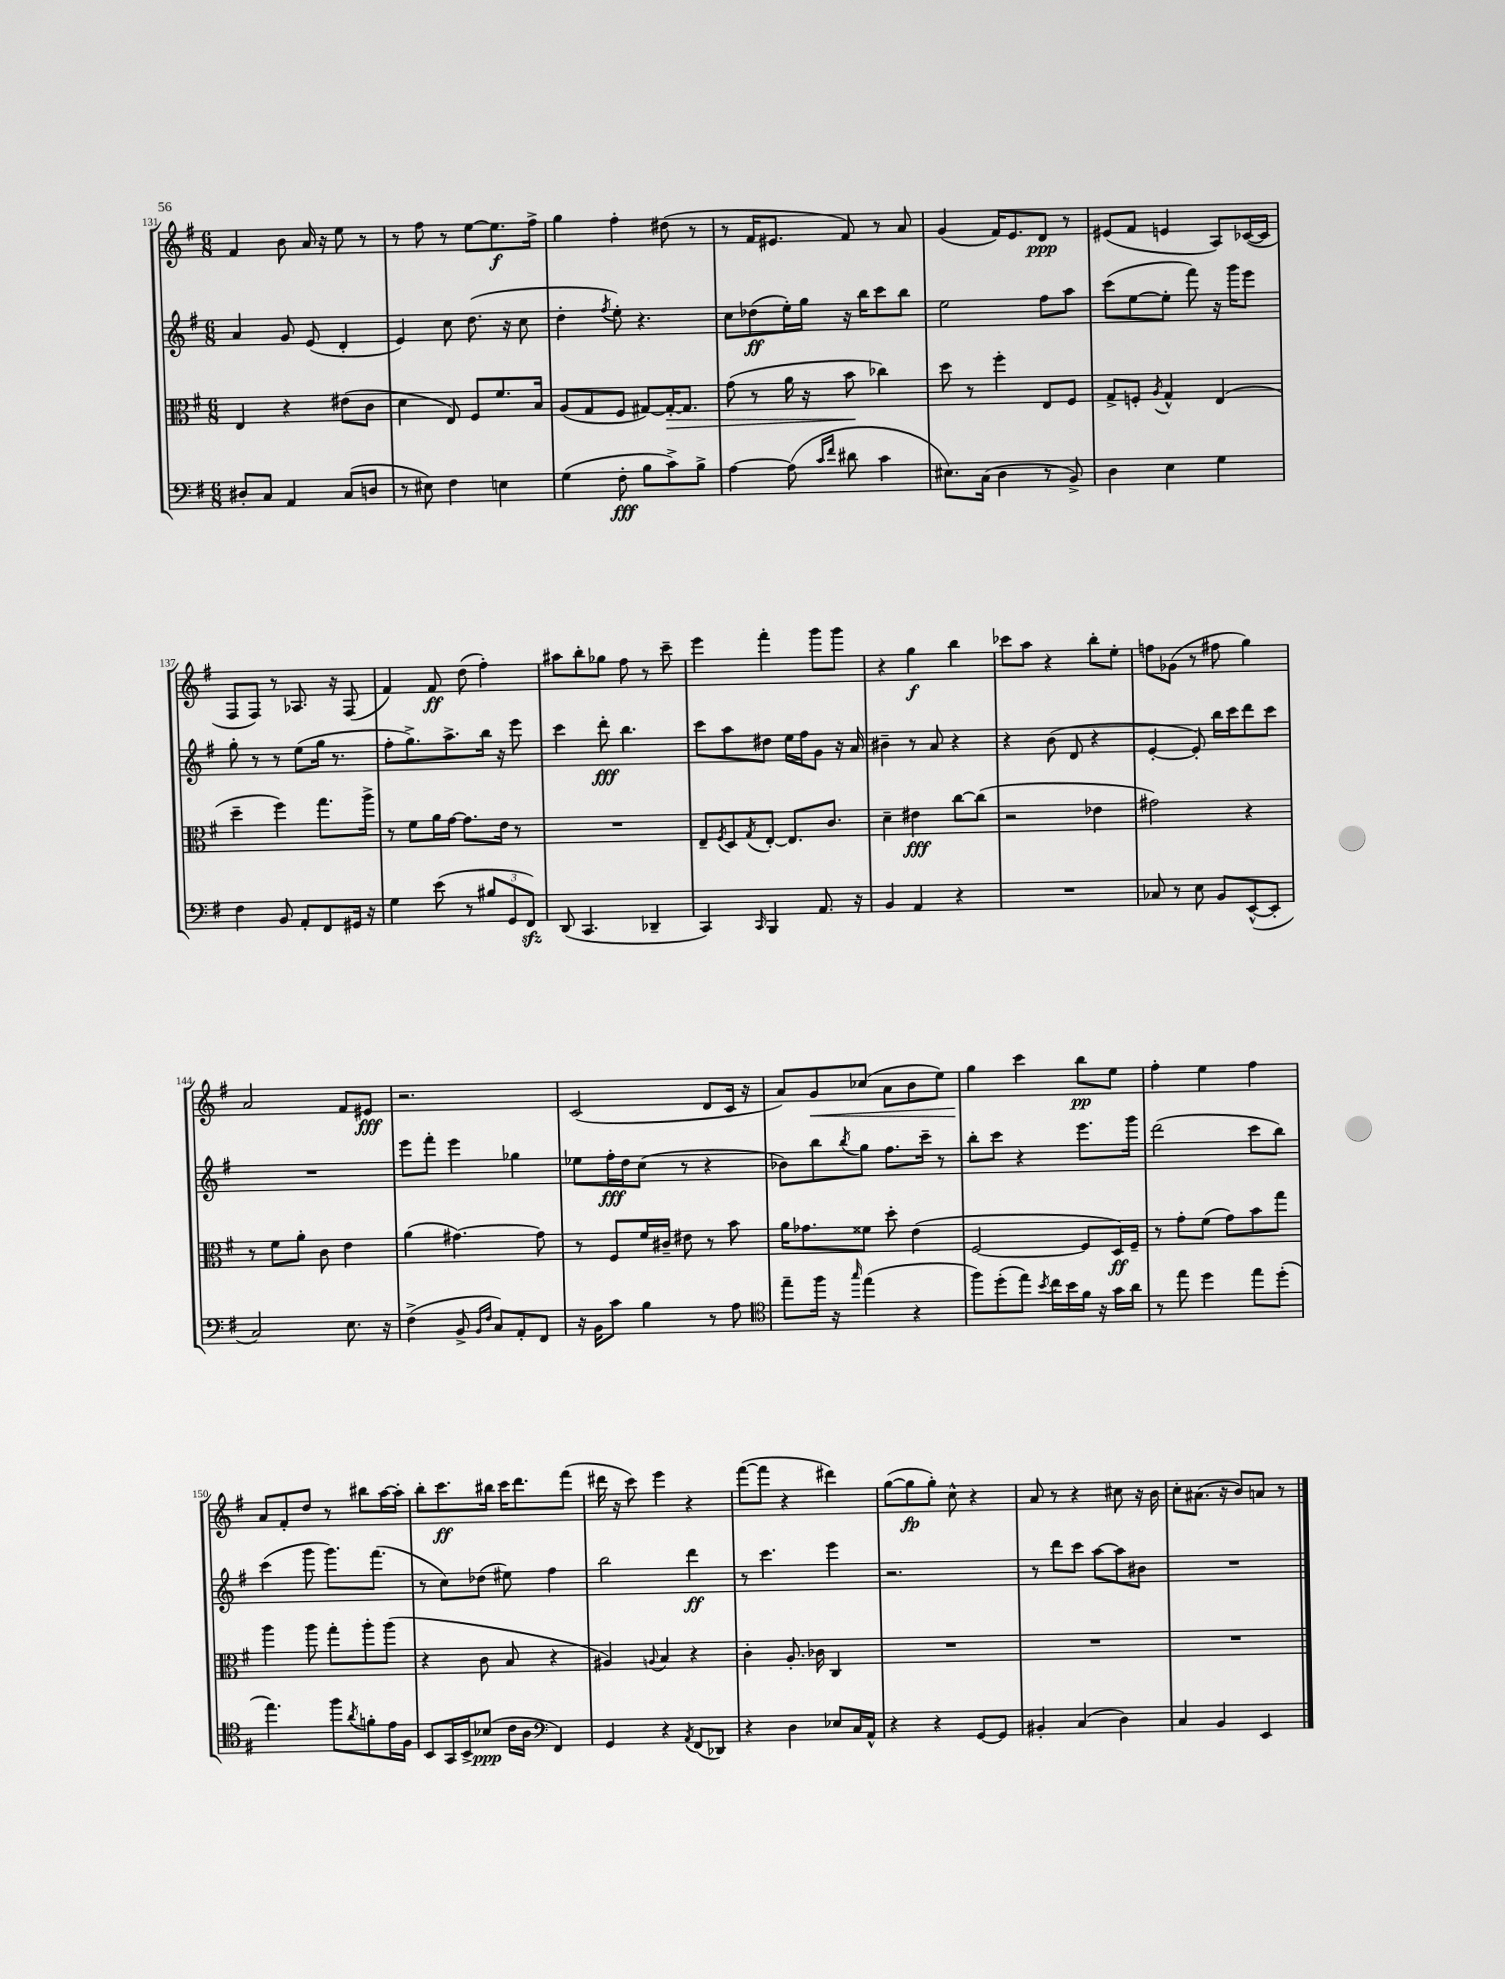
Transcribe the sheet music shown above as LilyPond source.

<<
\new StaffGroup <<
\new Staff = "s0" {
    \clef treble \key g \major \numericTimeSignature \time 6/8
    fis'4 b'8 a'16 r16 e''8 r8 |
    r8 fis''8 r8 e''8~ e''8.\f fis''16-> |
    g''4 fis''4-. dis''8( r8 |
    r8 fis'16 eis'8. fis'8) r8 a'8 |
    g'4( fis'16) e'8. d'8\ppp r8 |
    eis'8( fis'8 e'4 a8) ces'16~( ces'16 |
    fis8 fis8) r8 aes8. r16 fis8( |
    fis'4) fis'8\ff d''8( fis''4-.) |
    ais''8 b''8-. ges''8 fis''8 r8 c'''8-- |
    e'''4 fis'''4-. g'''8 g'''8 |
    r4 g''4\f b''4 |
    ces'''8 a''8 r4 b''8-. e''8-. |
    f''8 ges'8( r8 fis''8 g''4) |
    a'2 fis'8 eis'8\fff |
    r2. |
    c'2( d'8 c'16 r16 |
    a'8) g'8\< ces''8( a'8 b'8 e''8) |
    g''4\! c'''4 b''8\pp e''8 |
    fis''4-. e''4 fis''4 |
    a'8 fis'8-. d''8 r8 bis''8 a''16~ a''16-. |
    b''8-. c'''8.\ff bis''16 c'''16 d'''8. fis'''8( |
    dis'''16 r16 c'''8) e'''4 r4 |
    fis'''8~( fis'''8 r4 dis'''4) |
    g''8~( g''8\fp g''8-.) c''8-^ r4 |
    a'8 r8 r4 cis''8 r16 b'16 |
    c''8-. ais'8.( r16 b'8) a'8 r8 \bar "|." |
}
\new Staff = "s1" {
    \clef treble \key g \major \numericTimeSignature \time 6/8
    a'4 g'8 e'8( d'4-. |
    e'4) c''8 d''8.( r16 c''8 |
    d''4-. \acciaccatura { fis''8 } e''8-.) r4. |
    c''8 des''8\ff( e''16-.) g''16 r16 b''16 c'''8 b''8 |
    e''2 fis''8 a''8 |
    c'''8( e''8~ e''8-. fis'''8) r16 g'''16 e'''8 |
    g''8-. r8 r8 e''8( g''16 r8. |
    fis''8-. g''8.->) a''8.-> b''16 r16 e'''8 |
    c'''4 d'''8-.\fff b''4. |
    c'''8 a''8 dis''8 e''16 fis''16 g'8 r16 a'16 |
    bis'4-- r8 a'8 r4 |
    r4 b'8( d'8 r4 |
    e'4~-. e'8-.) b''16 c'''16 d'''8 c'''8 |
    R2. |
    e'''8 fis'''8-. e'''4 ges''4 |
    ees''8 fis''16-.\fff d''16 c''8( r8 r4 |
    bes'8) b''8 \acciaccatura { b''8 } g''8 fis''8. c'''16-- r8 |
    b''8-. c'''8 r4 e'''8. g'''16 |
    d'''2( c'''8 b''8) |
    c'''4( g'''8 g'''8.) fis'''8.( |
    r8 c''8) des''8( eis''8) fis''4 |
    b''2 d'''4\ff |
    r8 c'''4. e'''4 |
    r2. |
    r8 d'''8 c'''8 a''8~ a''8 bis'8 |
    R2. \bar "|." |
}
\new Staff = "s2" {
    \clef alto \key g \major \numericTimeSignature \time 6/8
    e4 r4 eis'8( c'8 |
    d'4 e8) fis8 fis'8. b16 |
    a8( g8 fis8 gis8~) gis16~-.\> gis8. |
    g'8( r8 a'16 r16 b'8\! ces''4) |
    d''8 r8 fis''4-. e8 fis8 |
    g8-> f8-. \acciaccatura { a8 } g4-^ e4( |
    d''4-- fis''4) g''8. a''16-> |
    r8 fis'8 a'16 g'16~ g'8. e'16 r8 |
    R2. |
    e8-- \acciaccatura { fis8 } d8 \acciaccatura { g8 } e8~-. e8. c'8. |
    d'4-- eis'4\fff c''8~ c''8( |
    r2 ees'4 |
    gis'2) r4 |
    r8 fis'8 a'8-. c'8 e'4 |
    a'4( gis'4.~) gis'8 |
    r8 fis8 fis'16 cis'16-- eis'8 r8 b'8 |
    a'16 ges'8. fisis'8 d''8-. e'4( |
    fis2~ fis8 d16\ff) fis16-- |
    r8 g'8-. fis'8( g'8) b'8 g''8 |
    a''4 a''8 g''8-. a''8-. a''8( |
    r4 c'8 b8 r4 |
    ais4) \appoggiatura { a8 } b4 r4 |
    c'4-. a8.-. ces'16 c4 |
    R2. |
    R2. |
    R2. \bar "|." |
}
\new Staff = "s3" {
    \clef bass \key g \major \numericTimeSignature \time 6/8
    dis8-. c8 a,4 c8( d8 |
    r8 eis8) fis4 e4 |
    g4( fis8-.\fff b8 c'8->) b8-> |
    a4~ a8( \grace { c'16 fis'16 } dis'8 c'4 |
    eis8.) c16( d4 r8 b,8->) |
    d4 e4 g4 |
    fis4 b,8 a,8-. fis,8 gis,16 r16 |
    g4 e'8( r8 \tuplet 3/2 { bis8 g,8 fis,8\sfz) } |
    d,8( c,4. des,4-- |
    c,4) \grace { c,16 } b,,4 a,8. r16 |
    b,4 a,4 r4 |
    R2. |
    ces8 r8 e8 b,8 e,8~-^( e,8-. |
    c2) e8. r16 |
    fis4->( b,8-> \grace { b,16 fis16 } c8) a,8-. fis,8 |
    r16 b,16 c'8 b4 r8 a8 |
    \clef tenor e''8-- fis''16 r16 \grace { g''16 } e''4( r4 |
    fis''8) d''8-.( e''8) \acciaccatura { b'8 } c''16 b'16 fis'16 r16 g'16 a'16 |
    r8 e''8 d''4 e''8 d''8-.( |
    e''4.) fis''8 \acciaccatura { a'8 } f'8-. e'16 fis16 |
    b,8 g,16 b,16-> bes8\ppp( c'16 a16 \clef bass fis,4) |
    g,4 r4 \acciaccatura { a,8 } fis,8( des,8) |
    r4 d4 ees8 c16 a,16-^ |
    r4 r4 g,8~ g,8 |
    bis,4-. c4( d4) |
    c4 b,4 e,4 \bar "|." |
}
>>
>>
\layout { \context { \Score currentBarNumber = #131 } }
